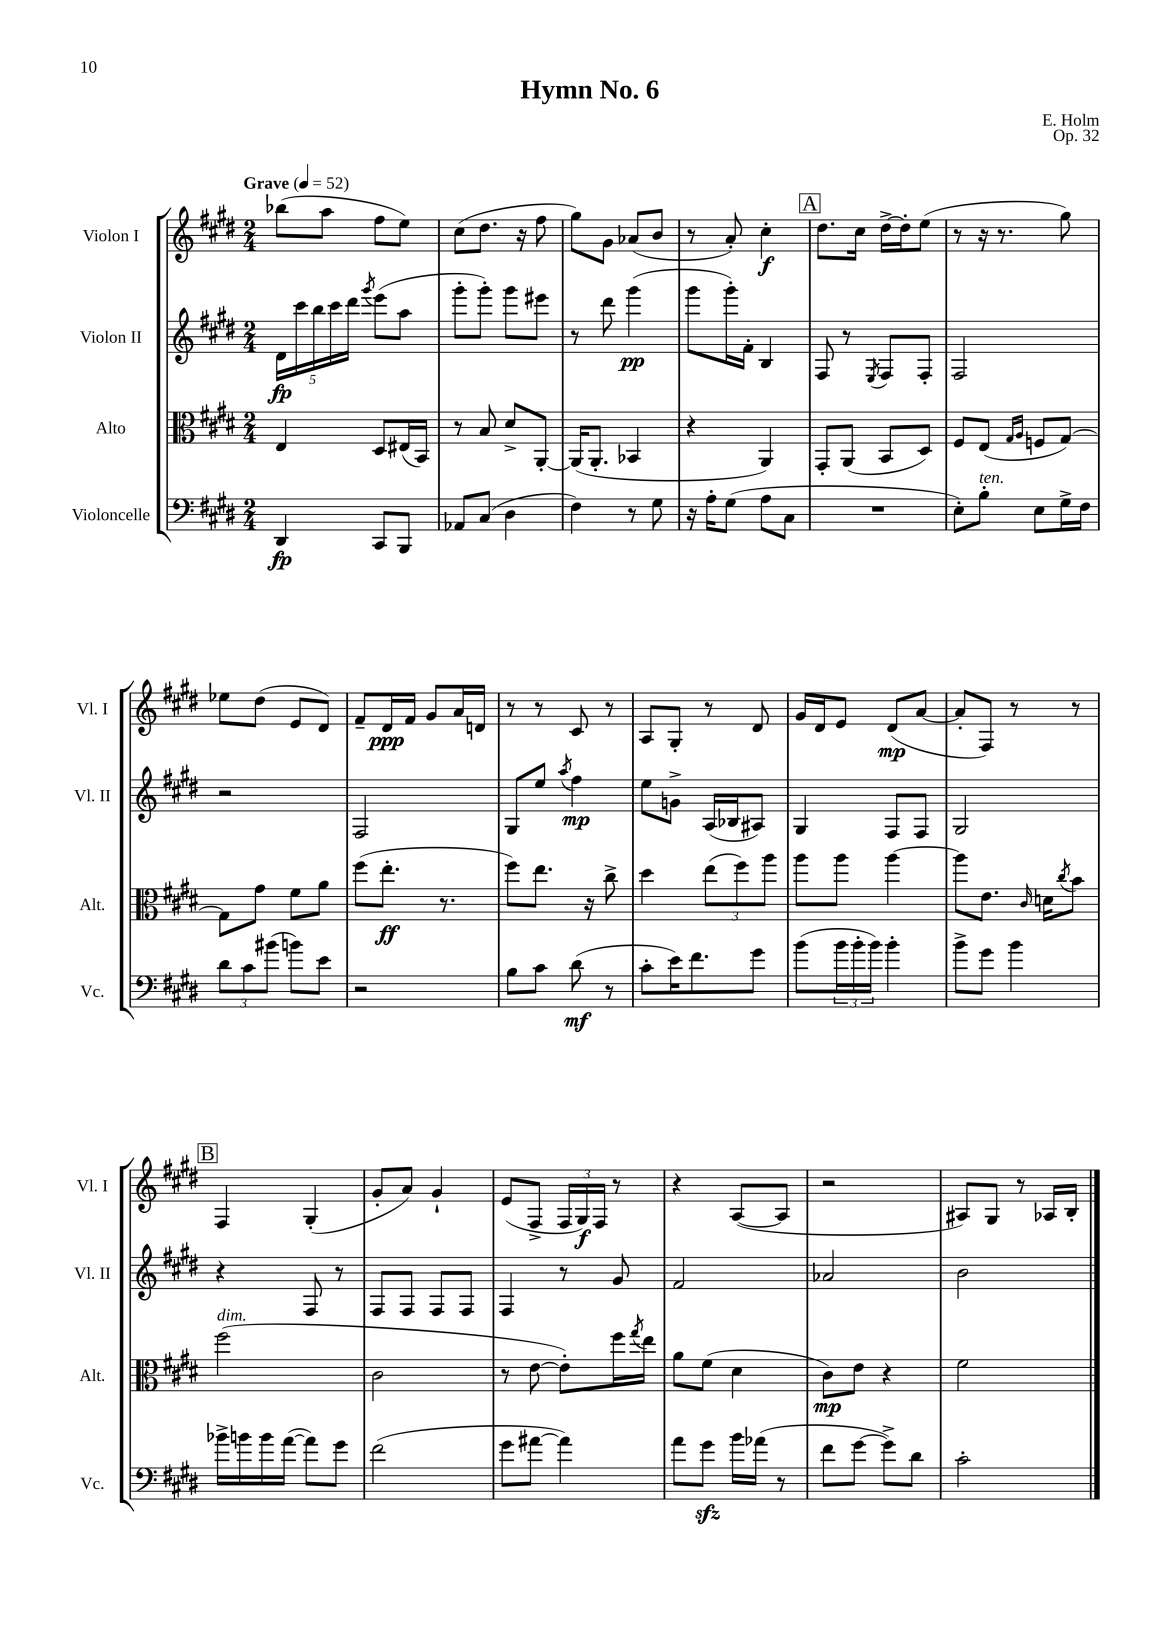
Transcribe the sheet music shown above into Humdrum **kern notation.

**kern	**dynam	**kern	**dynam	**kern	**dynam	**kern	**dynam
*part4	*part4	*part3	*part3	*part2	*part2	*part1	*part1
*staff4	*staff4	*staff3	*staff3	*staff2	*staff2	*staff1	*staff1
*I"Violoncelle	*	*I"Alto	*	*I"Violon II	*	*I"Violon I	*
*I'Vc.	*	*I'Alt.	*	*I'Vl. II	*	*I'Vl. I	*
*clefF4	*	*clefC3	*	*clefG2	*	*clefG2	*
*k[f#c#g#d#]	*	*k[f#c#g#d#]	*	*k[f#c#g#d#]	*	*k[f#c#g#d#]	*
*M2/4	*	*M2/4	*	*M2/4	*	*M2/4	*
*MM52	*	*MM52	*	*MM52	*	*MM52	*
=1	=1	=1	=1	=1	=1	=1	=1
!	!	!	!	!	!	!LO:TX:a:B:t=Grave	!
4DD#/	fp	4E/	.	20d#\LL	fp	(8bb-X\L	.
.	.	.	.	20ccc#\	.	.	.
.	.	.	.	20bb\	.	.	.
.	.	.	.	.	.	8aa\J	.
.	.	.	.	20ccc#\	.	.	.
.	.	.	.	20ddd#\JJ	.	.	.
.	.	.	.	8qggg#/	.	.	.
8CC#/L	.	8D#/L	.	(8eee\L	.	8ff#\L	.
8BBB/J	.	(16E#X/L	.	8aa\J	.	8ee\J)	.
.	.	16BB/JJ)	.	.	.	.	.
=2	=2	=2	=2	=2	=2	=2	=2
8AA-X/L	.	8r	.	8ggg#'\L	.	(8cc#\L	.
(8C#/J	.	8B/	.	8ggg#'\J)	.	8.dd#\J	.
4D#\	.	8d#^/L	.	8ggg#\L	.	.	.
.	.	.	.	.	.	16r	.
.	.	[8AA'/J	.	8eee#X\J	.	8ff#\	.
=3	=3	=3	=3	=3	=3	=3	=3
4F#\)	.	(16AA/KL]	.	8r	.	8gg#\L)	.
.	.	8.AA'/J	.	.	.	.	.
.	.	.	.	8ddd#\	.	8g#\J	.
8r	.	4BB-X/	.	(4ggg#\	pp	(8a-X/L	.
8G#\	.	.	.	.	.	8b/J	.
=4	=4	=4	=4	=4	=4	=4	=4
16r	.	4r	.	8ggg#\L	.	8r	.
16A'\KL	.	.	.	.	.	.	.
(8G#\J	.	.	.	16ggg#'\L)	.	8a'/)	.
.	.	.	.	16f#'\JJ	.	.	.
8A\L	.	4AA/)	.	4B/	.	4cc#'\	f
8C#\J	.	.	.	.	.	.	.
!!LO:REH:place=s1:t=A
=5	=5	=5	=5	=5	=5	=5	=5
2r	.	8GG#'/L	.	8F#/	.	8.dd#\L	.
.	.	(8AA/J	.	8r	.	.	.
.	.	.	.	.	.	16cc#\Jk	.
.	.	.	.	8qE/	.	.	.
.	.	8BB/L	.	8F#/L	.	[16dd#^\LL	.
.	.	.	.	.	.	16dd#'\J]	.
.	.	8D#/J)	.	8F#'/J	.	(8ee\J	.
=6	=6	=6	=6	=6	=6	=6	=6
8E'\L)	.	8F#/L	.	2F#/	.	8r	.
!LO:TX:a:i:t=ten.	!	!	!	!	!	!	!
8B'\J	.	(8E/J	.	.	.	16r	.
.	.	.	.	.	.	8.r	.
.	.	16qqG#/LL	.	.	.	.	.
.	.	16qqA/JJ	.	.	.	.	.
8E\L	.	8Fn/L	.	.	.	.	.
16G#^\L	.	[8G#/J)	.	.	.	8gg#\)	.
16F#\JJ	.	.	.	.	.	.	.
!!LO:LB:g=z
=7	=7	=7	=7	=7	=7	=7	=7
12d#\L	.	8G#\L]	.	2r	.	8ee-X\L	.
12c#\	.	.	.	.	.	.	.
.	.	8g#\J	.	.	.	(8dd#\J	.
(12b#X\J	.	.	.	.	.	.	.
8bn\L)	.	8f#\L	.	.	.	8e/L	.
8e\J	.	8a\J	.	.	.	8d#/J)	.
=8	=8	=8	=8	=8	=8	=8	=8
2r	.	(8ff#\L	.	2F#/	.	8f#~/L	.
.	.	8.ee'\J	ff	.	.	16d#/L	ppp
.	.	.	.	.	.	16f#/JJ	.
.	.	.	.	.	.	8g#/L	.
.	.	8.r	.	.	.	.	.
.	.	.	.	.	.	16a/L	.
.	.	.	.	.	.	16dn/JJ	.
=9	=9	=9	=9	=9	=9	=9	=9
8B\L	.	8ff#\L)	.	8G#/L	.	8r	.
8c#\J	.	8.ee\J	.	8ee/J	.	8r	.
.	.	.	.	8qaa/	.	.	.
(8d#\	mf	.	.	4ff#\	mp	8c#/	.
.	.	16r	.	.	.	.	.
8r	.	8cc#^\	.	.	.	8r	.
=10	=10	=10	=10	=10	=10	=10	=10
8c#'\L	.	4dd#\	.	8ee\L	.	8A/L	.
16e\K)	.	.	.	8gn^\J	.	8G#'/J	.
8.f#\	.	.	.	.	.	.	.
.	.	(12ee\L	.	(16A/LL	.	8r	.
.	.	.	.	16B-X/J	.	.	.
.	.	12ff#\)	.	.	.	.	.
8g#\J	.	.	.	8A#X/J)	.	8d#/	.
.	.	12aa\J	.	.	.	.	.
=11	=11	=11	=11	=11	=11	=11	=11
(8b\L	.	8aa\L	.	4G#/	.	16g#/LL	.
.	.	.	.	.	.	16d#/J	.
24b\L	.	8aa\J	.	.	.	8e/J	.
24b'\	.	.	.	.	.	.	.
24b\JJ)	.	.	.	.	.	.	.
4b'\	.	[4aa\	.	8F#/L	.	(8d#/L	mp
.	.	.	.	8F#/J	.	[8a/J	.
=12	=12	=12	=12	=12	=12	=12	=12
8b^\L	.	8aa\L]	.	2G#/	.	8a'/L]	.
8g#\J	.	8.e\J	.	.	.	8F#/J)	.
4b\	.	.	.	.	.	8r	.
.	.	16qqc#/	.	.	.	.	.
.	.	16dn\KL	.	.	.	.	.
.	.	8qcc#/	.	.	.	.	.
.	.	8b\J	.	.	.	8r	.
!!LO:LB:g=z
!!LO:REH:place=s1:t=B
=13	=13	=13	=13	=13	=13	=13	=13
!	!	!LO:TX:a:i:t=dim.	!	!	!	!	!
16b-X^\LL	.	(2ff#\	.	4r	.	4F#/	.
16bn\	.	.	.	.	.	.	.
16b\	.	.	.	.	.	.	.
([16a\JJ	.	.	.	.	.	.	.
8a\L])	.	.	.	8F#/	.	(4G#'/	.
8g#\J	.	.	.	8r	.	.	.
=14	=14	=14	=14	=14	=14	=14	=14
(2f#\	.	2c#\	.	8F#/L	.	8g#'/L	.
.	.	.	.	8F#/J	.	8a/J)	.
.	.	.	.	8F#/L	.	4g#`/	.
.	.	.	.	8F#/J	.	.	.
=15	=15	=15	=15	=15	=15	=15	=15
8g#\L	.	8r	.	4F#/	.	(8e/L	.
[8a#X\J	.	[8e\	.	.	.	8F#^/J	.
4a#\])	.	8e'\L])	.	8r	.	24F#/LL	.
.	.	.	.	.	.	24G#/)	f
.	.	.	.	.	.	24F#/JJ	.
.	.	16ff#\L	.	8g#/	.	8r	.
.	.	8qgg#/	.	.	.	.	.
.	.	16ee\JJ	.	.	.	.	.
=16	=16	=16	=16	=16	=16	=16	=16
8a\L	.	8a\L	.	2f#/	.	4r	.
8g#zz\J	.	(8f#\J	.	.	.	.	.
16b\LL	.	4d#\	.	.	.	([8A/L	.
(16a-X\JJ	.	.	.	.	.	.	.
8r	.	.	.	.	.	8A/J]	.
=17	=17	=17	=17	=17	=17	=17	=17
8f#\L	.	8c#\L)	mp	2a-X/	.	2r	.
[8g#\J	.	8e\J	.	.	.	.	.
8g#^\L])	.	4r	.	.	.	.	.
8d#\J	.	.	.	.	.	.	.
=18	=18	=18	=18	=18	=18	=18	=18
2c#'\	.	2f#\	.	2b\	.	8A#X/L)	.
.	.	.	.	.	.	8G#/J	.
.	.	.	.	.	.	8r	.
.	.	.	.	.	.	16A-X/LL	.
.	.	.	.	.	.	16B'/JJ	.
==	==	==	==	==	==	==	==
*-	*-	*-	*-	*-	*-	*-	*-
